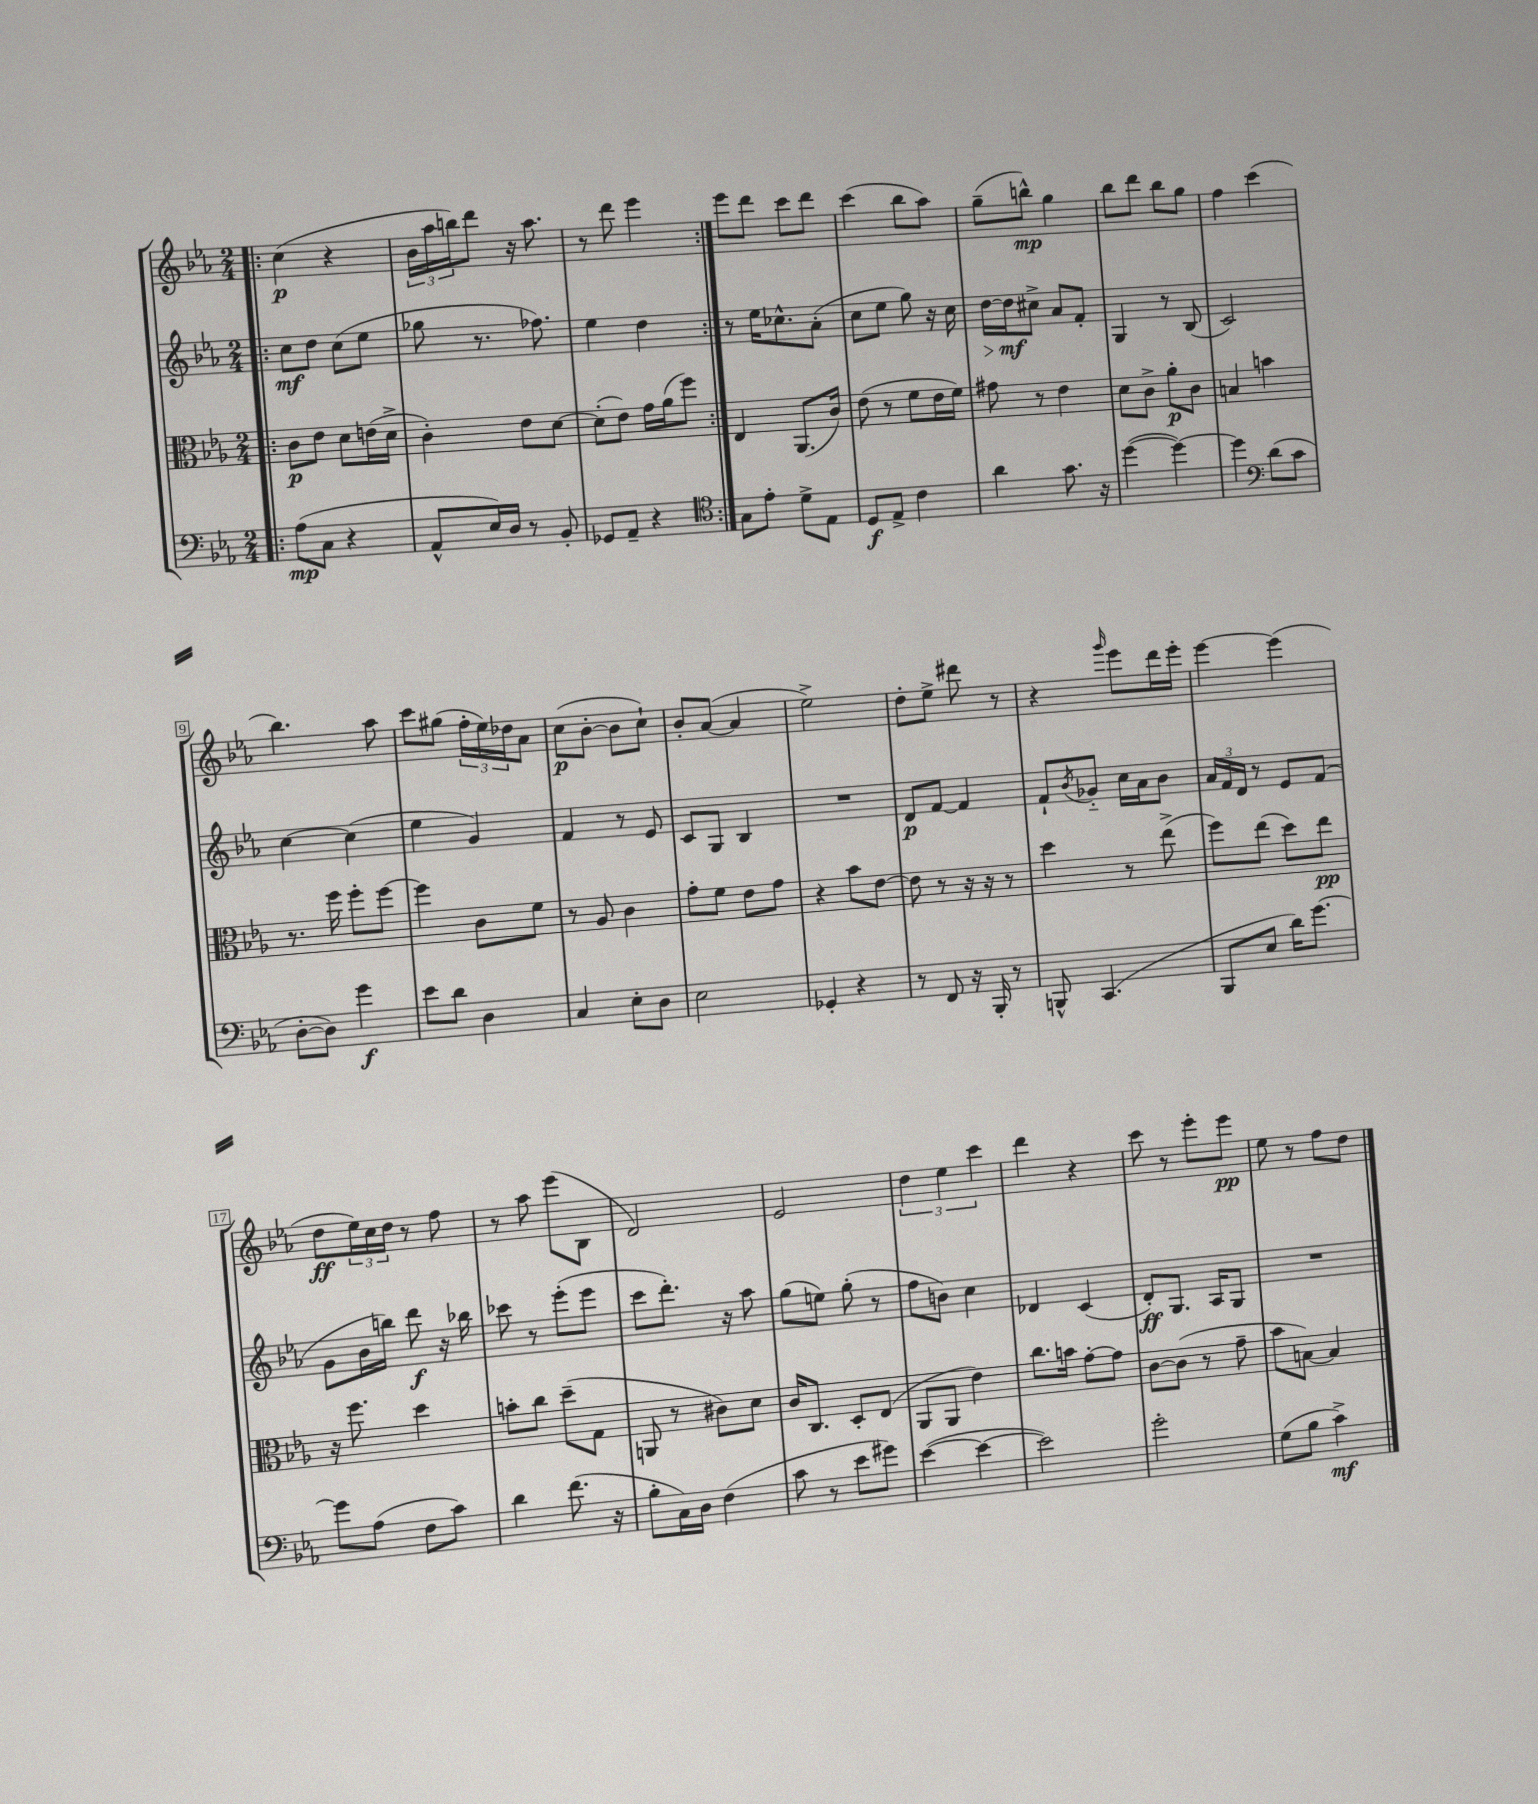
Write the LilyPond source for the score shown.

<<
\new StaffGroup <<
\new Staff = "s0" {
    \clef treble \key ees \major \numericTimeSignature \time 2/4
    \repeat volta 2 { \bar ".|:" c''4\p( r4 |
    \tuplet 3/2 { bes'16 aes''16 b''16) } d'''8 r16 aes''8. |
    r8 d'''8 ees'''4 | }
    ees'''8 d'''8 c'''8 d'''8 |
    c'''4( bes''8 aes''8) |
    g''8--( b''8-^\mp) g''4 |
    bes''8 d'''8 bes''8 g''8 |
    f''4 c'''4( |
    bes''4.) aes''8 |
    c'''8 gis''8( \tuplet 3/2 { f''16-. ees''16) des''16 } aes'8 |
    c''8\p( bes'8~-. bes'8 c''8-!) |
    bes'8-. aes'8~( aes'4 |
    ees''2->) |
    d''8-. ees''8-> dis'''8 r8 |
    r4 \grace { g'''16 } ees'''8 d'''16 ees'''16-. |
    ees'''4~ ees'''4( |
    d''8\ff \tuplet 3/2 { ees''16) c''16 d''16 } r8 f''8 |
    r8 aes''8 ees'''8( bes8 |
    d'2) |
    ees'2 |
    \tuplet 3/2 { d''4 ees''4 c'''4 } |
    d'''4 r4 |
    c'''8 r8 ees'''8-. ees'''8\pp |
    ees''8 r8 f''8 d''8 \bar "|." |
}
\new Staff = "s1" {
    \clef treble \key ees \major \numericTimeSignature \time 2/4
    \repeat volta 2 { \bar ".|:" c''8\mf d''8 c''8( ees''8 |
    ges''8 r8. fes''8.) |
    ees''4 d''4 | }
    r8 ees''16 ces''8.-^ aes'8-.( |
    c''8 ees''8 g''8) r16 c''16 |
    d''16~\> d''16\mf\! cis''8-> aes'8 f'8-. |
    g4 r8 bes8( |
    c'2) |
    c''4~ c''4( |
    ees''4 g'4) |
    f'4 r8 ees'8 |
    c'8 g8 bes4 |
    R2 |
    d'8\p f'8~ f'4 |
    f'8-! \acciaccatura { bes'8 } ges'8-_ c''16 aes'16 bes'8 |
    \tuplet 3/2 { aes'16 f'16 d'16 } r8 ees'8 f'8( |
    g'8 bes'16 b''16) d'''8\f r16 bes''16 |
    ces'''8 r8 ees'''8-.( ees'''8 |
    c'''8 d'''8.-.) r16 aes''8 |
    g''8( e''8) g''8-.( r8 |
    f''8 b'8) c''4 |
    des'4 c'4( |
    d'8-.\ff) g8. aes16 g8 |
    R2 \bar "|." |
}
\new Staff = "s2" {
    \clef alto \key ees \major \numericTimeSignature \time 2/4
    \repeat volta 2 { \bar ".|:" c'8\p ees'8 d'8 e'16( d'16-> |
    c'4-.) ees'8 d'8~ |
    d'8-.( ees'8) g'16 aes'16( f''8) | }
    ees4 aes,8.( c'16) |
    ees'8( r8 f'8 ees'16 f'16) |
    gis'8 r8 ees'4 |
    d'8 c'8-> aes'8-.\p c'8 |
    b4 b'4 |
    r8. f''16 f''8-. f''8~ |
    f''4 c'8 f'8 |
    r8 aes8 c'4 |
    g'8-. f'8 ees'8 g'8 |
    r4 bes'8 ees'8~ |
    ees'8 r8 r16 r16 r8 |
    d''4 r8 ees''8->( |
    f''8) ees''8( d''8) ees''8\pp |
    r16 f''8. d''4 |
    b'8-. c''8 d''8--( g8 |
    a,8 r8 cis'8) d'8 |
    c'16 c8. d8-. ees8( |
    aes,8 aes,8 ees'4) |
    c''8. b'16 g'8~-. g'8 |
    c'8~ c'8( r8 g'8-- |
    bes'8 b8~) b4 \bar "|." |
}
\new Staff = "s3" {
    \clef bass \key ees \major \numericTimeSignature \time 2/4
    \repeat volta 2 { \bar ".|:" aes8\mp( c8 r4 |
    aes,8-^ ees16) d16 r8 bes,8-. |
    ges,8 aes,8-- r4 | }
    \clef tenor g8 ees'8-. d'8-> ees8 |
    d8\f ees8-> c'4 |
    aes'4 g'8. r16 |
    d''4~( d''4~) |
    d''4 \clef bass d'8( c'8 |
    d8~-. d8) g'4\f |
    ees'8 d'8 d4 |
    c4 ees8-. d8 |
    ees2 |
    ges,4-. r4 |
    r8 f,8 r16 bes,,16-. r8 |
    b,,8-^ c,4.( |
    bes,,8 ees8 d'16) g'8.~ |
    g'8 aes8( f8 c'8) |
    d'4 f'8.( r16 |
    bes8-. c16) d16 f4( |
    c'8 r8 ees'8 gis'8) |
    ees'4~( ees'4~ |
    ees'2) |
    g'2-. |
    g8( bes8 c'4->\mf) \bar "|." |
}
>>
>>
\layout { \context { \Score \override BarNumber.stencil = #(make-stencil-boxer 0.1 0.3 ly:text-interface::print) } }
